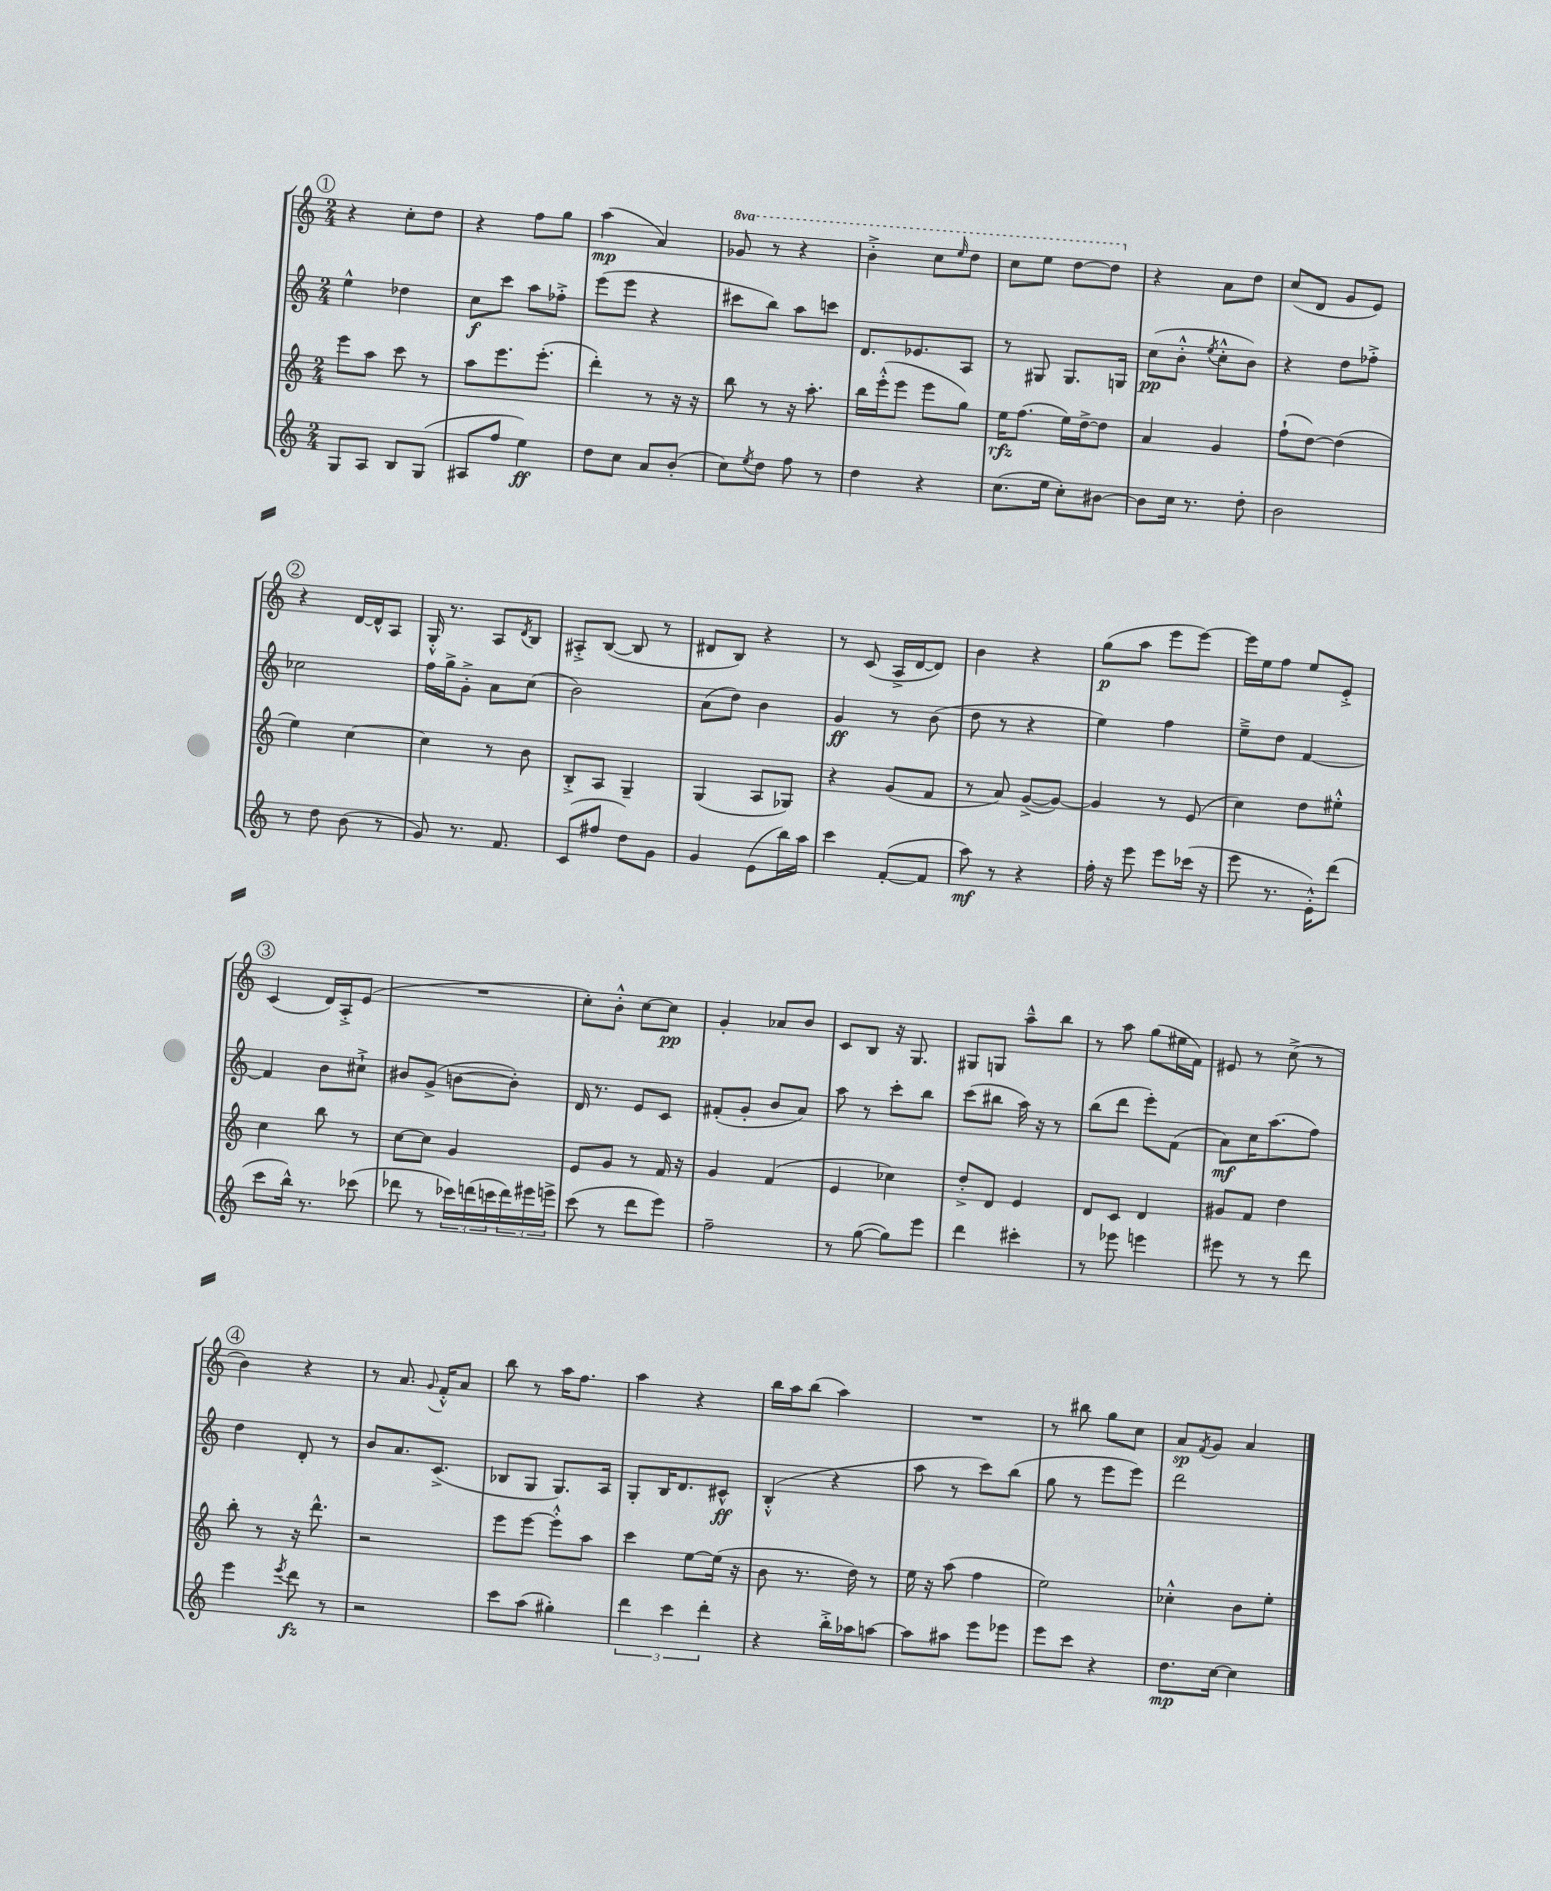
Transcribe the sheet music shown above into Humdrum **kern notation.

**kern	**kern	**kern	**kern
*staff4	*staff3	*staff2	*staff1
*clefG2	*clefG2	*clefG2	*clefG2
*k[]	*k[]	*k[]	*k[]
*M2/4	*M2/4	*M2/4	*M2/4
8G/L	8eee\L	4ee^^\	4r
8A/J	8aa\J	.	.
8B/L	8ccc\	4dd-\	8cc'\L
(8G/J	8r	.	8dd\J
=	=	=	=
8A#/L	8aa\L	8cc\L	4r
8ff/J	8.eee\	8ccc\J	.
4ee\)	.	8aa\L	8ff\L
.	(8.eee'\J	.	.
.	.	8ff-'^\J	8gg\J
=	=	=	=
8dd\L	4ddd'\)	(8eee\L	(4aa\
8cc\J	.	8eee\J	.
8a/L	8r	4r	4a/)
(8b'/J	16r	.	.
.	16r	.	.
=	=	=	=
8cc\L)	8bb\	8ccc#\L	8gg-/
8qee/	.	.	.
8dd\J	8r	8bb\J)	8r
8ff\	16r	8aa\L	4r
.	8.aa'\	.	.
8r	.	8ccc\J	.
=	=	=	=
4dd\	16bb\LL	8.d/L	4bb'^\
.	(16eee'^^\J	.	.
.	8eee\J	.	.
.	.	8.e-/	.
4r	8eee\L	.	8ccc\L
.	.	.	16qqeee/
.	8gg\J)	8A/J	8ddd\J
=	=	=	=
(8.cc\L	16ee\LK	8r	8ccc\L
.	(8.ff\J	.	.
.	.	8G#/	8eee\J
16ee\Jk	.	.	.
8cc'\L)	16ee\LL)	8.G#/L	[8ddd\L
.	[16dd^\J	.	.
[8b#\J	8dd\]J	.	8ddd\]J
.	.	16G/Jk	.
=	=	=	=
8b#\]L	4a/	(8cc\L	4r
16cc\Jk	.	8b'^^\J	.
8.r	.	.	.
.	.	8qee/	.
.	4g/	8cc'^^\L	8a\L
8dd'\	.	8b\J)	8dd\J
=	=	=	=
2b\	(8ff`\L	4r	(8cc/L
.	[8dd\J)	.	8d/J
.	(4dd\]	8dd\L	8g/L
.	.	8ff-'^\J	8e/J)
=	=	=	=
8r	4ee\)	2cc-\	4r
8dd\	.	.	.
(8b\	[4cc\	.	[16d/LL
.	.	.	16d^^/]J
8r	.	.	8A/J
=	=	=	=
8g/)	4cc\]	16ff\LL	16G'^^/
.	.	16gg^\J	8.r
8.r	.	8g'^\J	.
.	8r	8a\L	8A/L
8.f/	.	.	.
.	.	.	8qd/
.	8b\	(8cc\J	8B/J
=	=	=	=
(8c/L	8B'^/L	2b\)	8A#'^/L
8ff#/J	8A/J	.	([8B/J
8dd\L)	4G~/	.	8B/]
8g\J	.	.	8r
=	=	=	=
4g/	(4G/	(8a\L	8d#/L
.	.	8dd\J)	8B/J)
(8e\L	8A/L	4b\	4r
16bb\L)	8G-/J)	.	.
16aa\JJ	.	.	.
=	=	=	=
4ccc\	4r	4g/	8r
.	.	.	(8c/
([8f'/L	(8g/L	8r	16A^/LL
.	.	.	[16d/J
8f/]J	8f/J	(8b\	8d/]J)
=	=	=	=
8aa\)	8r	8dd\	4b\
8r	8a/)	8r	.
4r	([8g^/L	4r	4r
.	8g/_J)	.	.
=	=	=	=
16ff'\	4g/]	4ee\)	(8gg\L
16r	.	.	.
8eee\	.	.	8aa\J
8eee\L	8r	4ff\	8eee\L
(16ccc-\Jk	(8e/	.	[8eee\J)
16r	.	.	.
=	=	=	=
8eee\	4cc\)	8ee~^\L	16eee\]LL
.	.	.	16ee\J
8.r	.	8dd\J	8ff\J
.	8dd\L	[4f/	8ee/L
16e'^^\LK)	.	.	.
(8ddd\J	8ee#'^^\J	.	8e'^/J
=	=	=	=
8ccc\L	4cc\	4f/]	(4c/
16bb^^\Jk)	.	.	.
8.r	.	.	.
.	8bb\	8b\L	16d/LL)
.	.	.	16A'^/J
(8ccc-\	8r	8cc#`^\J	(8e/J
=	=	=	=
8ddd-\	[8cc\L	8b#/L	2r
8r	8cc\]J	(8g^/J	.
24ccc-\LL)	4g/	[8b\L	.
(24ddd\	.	.	.
24ccc\	.	.	.
24ddd\)	.	8b'\]J)	.
24eee#\	.	.	.
24eee^\JJ	.	.	.
=	=	=	=
(8ccc\	8e/L	16d/	8cc'\L)
.	.	8.r	.
8r	8g/J	.	8b'^^\J
8ddd\L	8r	8e/L	[8cc\L
8eee\J)	16f/	8c/J	8cc\]J
.	16r	.	.
=	=	=	=
2ff~\	4g/	(8f#'/L	4g'/
.	.	8g'/J	.
.	(4f/	8b/L	8a-/L
.	.	8a/J)	8b/J
=	=	=	=
8r	4e/	8aa\	8c/L
([8gg\	.	8r	8B/J
8gg\]L)	4cc-\)	8ccc'\L	16r
.	.	.	8.G/
8eee\J	.	8bb\J	.
=	=	=	=
4ddd\	8dd'^/L	(8ccc\L	8G#/L
.	8d/J	8bb#\J	8G/J
4ccc#'\	4e/	16aa\)	8aa~^^\L
.	.	16r	.
.	.	8r	8bb\J
=	=	=	=
8r	8d/L	(8bb\L	8r
8eee-\	8c/J	8ddd\J	8aa\
4eee\	4d/	8eee'\L)	(8gg\L
.	.	(8f\J	16ee#\L
.	.	.	16f\JJ)
=	=	=	=
8eee#\	8g#/L	8a\L)	8e#/
8r	8f/J	16cc\K	8r
.	.	(8.aa\	.
8r	4dd\	.	(8cc^\
8ddd\	.	8ff\J)	8r
=	=	=	=
4eee\	8bb'\	4dd\	4b\)
.	8r	.	.
8qeee/	.	.	.
8ddd\	16r	8d'/	4r
.	8.ddd^^\	.	.
8r	.	8r	.
=	=	=	=
2r	2r	8b/L	8r
.	.	8.a/	8.a/
.	.	.	8qqg/
.	.	(8.c^/J	16f'^^/LK
.	.	.	8a/J
=	=	=	=
8ccc\L	8eee\L	8B-/L	8bb\
(8aa\J	[8eee\J	8G/J	8r
4gg#'\)	8eee'^^\]L	8.G/L)	16aa\LK
.	.	.	8.ff\J
.	8aa\J	.	.
.	.	16A/Jk	.
=	=	=	=
6ddd\	4ccc\	8G'/L	4aa\
.	.	16B/K	.
6ccc\	.	.	.
.	.	8.d/	.
.	[8ee\L	.	4r
6ddd'\	.	.	.
.	(16ee\]Jk	8c#^^/J	.
.	16r	.	.
=	=	=	=
4r	8b\	(4B'^^/	16bb\LL
.	.	.	16aa\J
.	8.r	.	(8bb\J
16bb'^\LL	.	4r	4aa\)
16aa-\J	16dd\)	.	.
[8aa\J	8r	.	.
=	=	=	=
8aa\]L	16ee\	8aa\	2r
.	16r	.	.
8aa#\J	(8aa\	8r	.
8eee\L	4ff\	8ccc\L)	.
8eee-\J	.	(8bb\J	.
=	=	=	=
8eee\L	2ee\)	8gg\	8r
8ccc\J	.	8r	8bb#\
4r	.	8eee\L	8gg\L
.	.	8eee\J)	8cc\J
=	=	=	=
8.dd\L	4cc-'^^\	2ddd\	8a/L
.	.	.	8qf/
.	.	.	8g/J
[16cc\Jk	.	.	.
4cc\]	8b\L	.	4a/
.	8ee'\J	.	.
==	==	==	==
*-	*-	*-	*-
